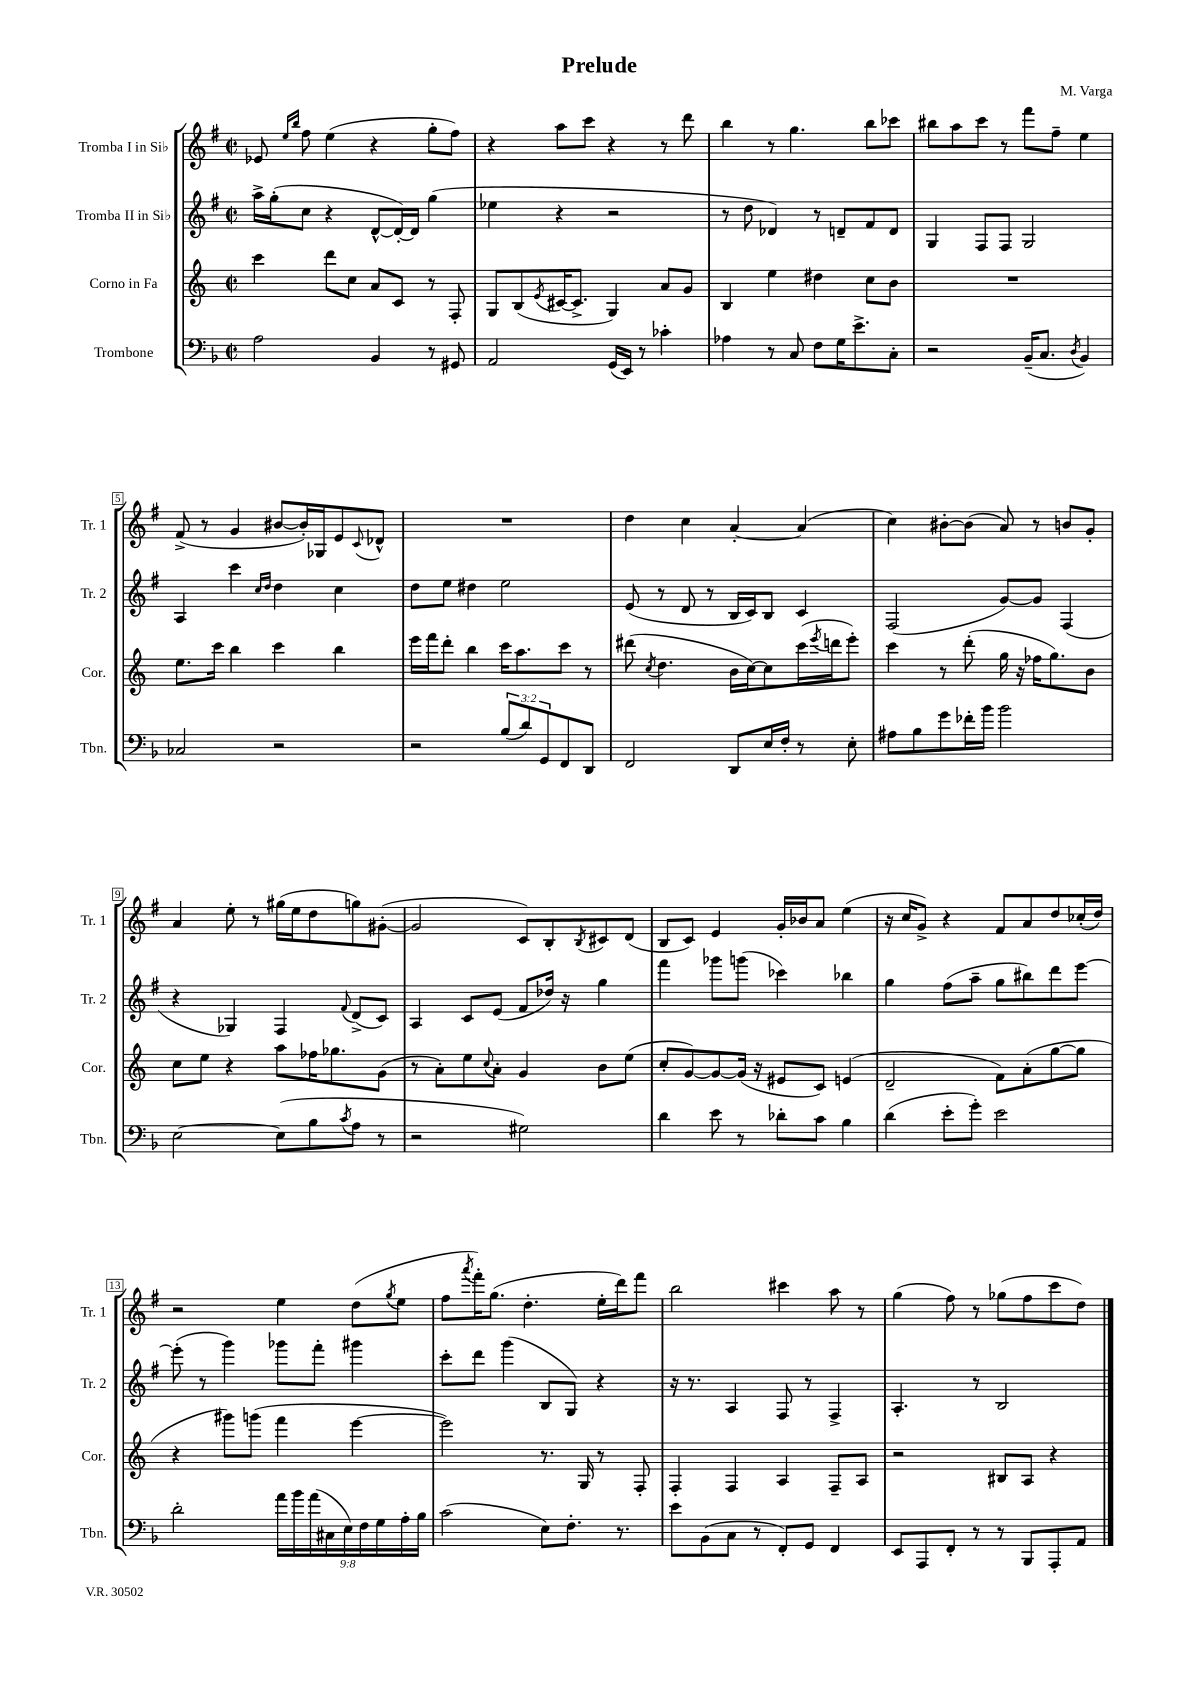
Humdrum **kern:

**kern	**kern	**kern	**kern
*staff4	*staff3	*staff2	*staff1
*clefF4	*clefG2	*clefG2	*clefG2
*k[b-]	*k[]	*k[f#]	*k[f#]
*M2/2	*M2/2	*M2/2	*M2/2
*met(c|)	*met(c|)	*met(c|)	*met(c|)
2A	4ccc	16aa^	8e-
.	.	(16gg'	.
.	.	.	16qqee
.	.	.	16qqbb
.	.	8cc	8ff#
.	8ddd	4r	(4ee
.	8cc	.	.
4BB-	8a	[8d^^	4r
.	8c	16d'_)	.
.	.	16d]	.
8r	8r	(4gg	8gg'
8GG#	8F'	.	8ff#)
=	=	=	=
2AA	8G	4ee-	4r
.	(8B	.	.
.	8qe	.	.
.	[16c#	4r	8aa
.	8.c#^]	.	.
.	.	.	8ccc
(16GG	4G)	2r	4r
16EE)	.	.	.
8r	.	.	.
4c-'	8a	.	8r
.	8g	.	8ddd
=	=	=	=
4A-	4B	8r	4bb
.	.	8dd	.
8r	4ee	4d-)	8r
8C	.	.	4.gg
8F	4dd#	8r	.
16G	.	8d~	.
8.e^	.	.	.
.	8cc	8f#	8bb
8C'	8b	8d	8ccc-
=	=	=	=
2r	1r	4G	8bb#
.	.	.	8aa
.	.	8F#	8ccc
.	.	8F#	8r
(16BB-~	.	2G	8fff#
8.C	.	.	.
.	.	.	8ff#~
8qD	.	.	.
4BB-)	.	.	4ee
=	=	=	=
2C-	8.ee	4A	(8f#^
.	.	.	8r
.	16ccc	.	.
.	4bb	4ccc	4g
.	.	16qqcc	.
.	.	16qqdd	.
2r	4ccc	4dd	[8b#
.	.	.	16b#'])
.	.	.	16G-
.	4bb	4cc	8e
.	.	.	8qqc
.	.	.	8d-^^
=	=	=	=
2r	16eee	8dd	1r
.	16fff	.	.
.	8ddd'	8ee	.
.	4bb	4dd#	.
(12B-	16ccc	2ee	.
.	8.aa	.	.
12d)	.	.	.
12GG	.	.	.
8FF	8ccc	.	.
8DD	8r	.	.
=	=	=	=
2FF	(8ddd#	(8e	4dd
.	8qcc	.	.
.	4.dd	8r	.
.	.	8d	4cc
.	.	8r	.
8DD	16b	16B	[4a'
.	[16cc)	16c)	.
16E	8cc]	8B	.
16F'	.	.	.
8r	(16ccc	4c	(4a]
.	8qeee	.	.
.	16ddd	.	.
8E'	8eee')	.	.
=	=	=	=
8A#	4ccc	(2F#	4cc)
8B-	.	.	.
8g	8r	.	[8b#'
16f-'	(8ddd'	.	(8b#]
16b-	.	.	.
2b-	16gg	[8g)	8a)
.	16r	.	.
.	16ff-	8g]	8r
.	8.gg)	.	.
.	.	(4F#	8b
.	8b	.	8g'
=	=	=	=
[2E	8cc	4r	4a
.	8ee	.	.
.	4r	4G-)	8ee'
.	.	.	8r
(8E]	8aa	4F#	(16gg#
.	.	.	16ee
8B-	16ff-	.	8dd
.	8.gg-	.	.
8qc	.	8qqf#	.
8A	.	(8d^	8gg)
8r	(8g	8c)	([8g#'
=	=	=	=
2r	8r	4A	2g#]
.	8a')	.	.
.	8ee	8c	.
.	8qqcc	.	.
.	8a'	(8e	.
2G#)	4g	8f#	8c)
.	.	16dd-)	8B'
.	.	16r	.
.	.	.	8qB
.	8b	4gg	8c#
.	(8ee	.	(8d
=	=	=	=
4d	8cc'	4fff#	8B
.	[8g)	.	8c)
8e	8g_	8ggg-	4e
8r	(16g]	(8ggg	.
.	16r	.	.
8d-'	8e#	4ccc-)	16g'
.	.	.	16b-
8c	8c)	.	8a
4B-	(4e	4bb-	(4ee
=	=	=	=
(4d	2d~	4gg	16r
.	.	.	16cc
.	.	.	8g^)
8e'	.	(8ff#	4r
8g')	.	8aa~	.
2e	8f)	8gg	8f#
.	(8a'	8bb#)	8a
.	[8gg	8ddd	8dd
.	8gg]	[8eee	(16cc-'
.	.	.	16dd)
=	=	=	=
2d'	4r	(8eee']	2r
.	.	8r	.
.	8ggg#)	4ggg)	.
.	(8ggg	.	.
18a	4fff	8ggg-	4ee
18b-	.	.	.
(18a	.	.	.
.	.	8fff#'	.
18C#	.	.	.
18E)	.	.	.
.	[4eee	4ggg#	(8dd
18F	.	.	.
18G	.	.	.
.	.	.	8qgg
.	.	.	8ee
18A'	.	.	.
18B-	.	.	.
=	=	=	=
(2c	2eee])	8ccc'	8ff#
.	.	.	8qaaa
.	.	8ddd	16fff#')
.	.	.	(8.gg
.	.	(4ggg	.
.	.	.	4.dd'
8E)	8.r	8B	.
8.F'	.	8G)	.
.	16G	.	.
.	8r	4r	16ee'
8.r	.	.	16ddd)
.	8F'	.	8fff#
=	=	=	=
8e	4F'	16r	2bb
.	.	8.r	.
(8BB-	.	.	.
8C	4F	4A	.
8r	.	.	.
8FF')	4A	8F#	4ccc#
8GG	.	8r	.
4FF	8F~	4F#^	8aa
.	8A	.	8r
=	=	=	=
8EE	2r	4.A'	(4gg
8AAA	.	.	.
8FF'	.	.	8ff#)
8r	.	8r	8r
8r	8B#	2B	(8gg-
8BBB-	8A	.	8ff#
8AAA'	4r	.	8ccc
8AA	.	.	8dd)
==	==	==	==
*-	*-	*-	*-
